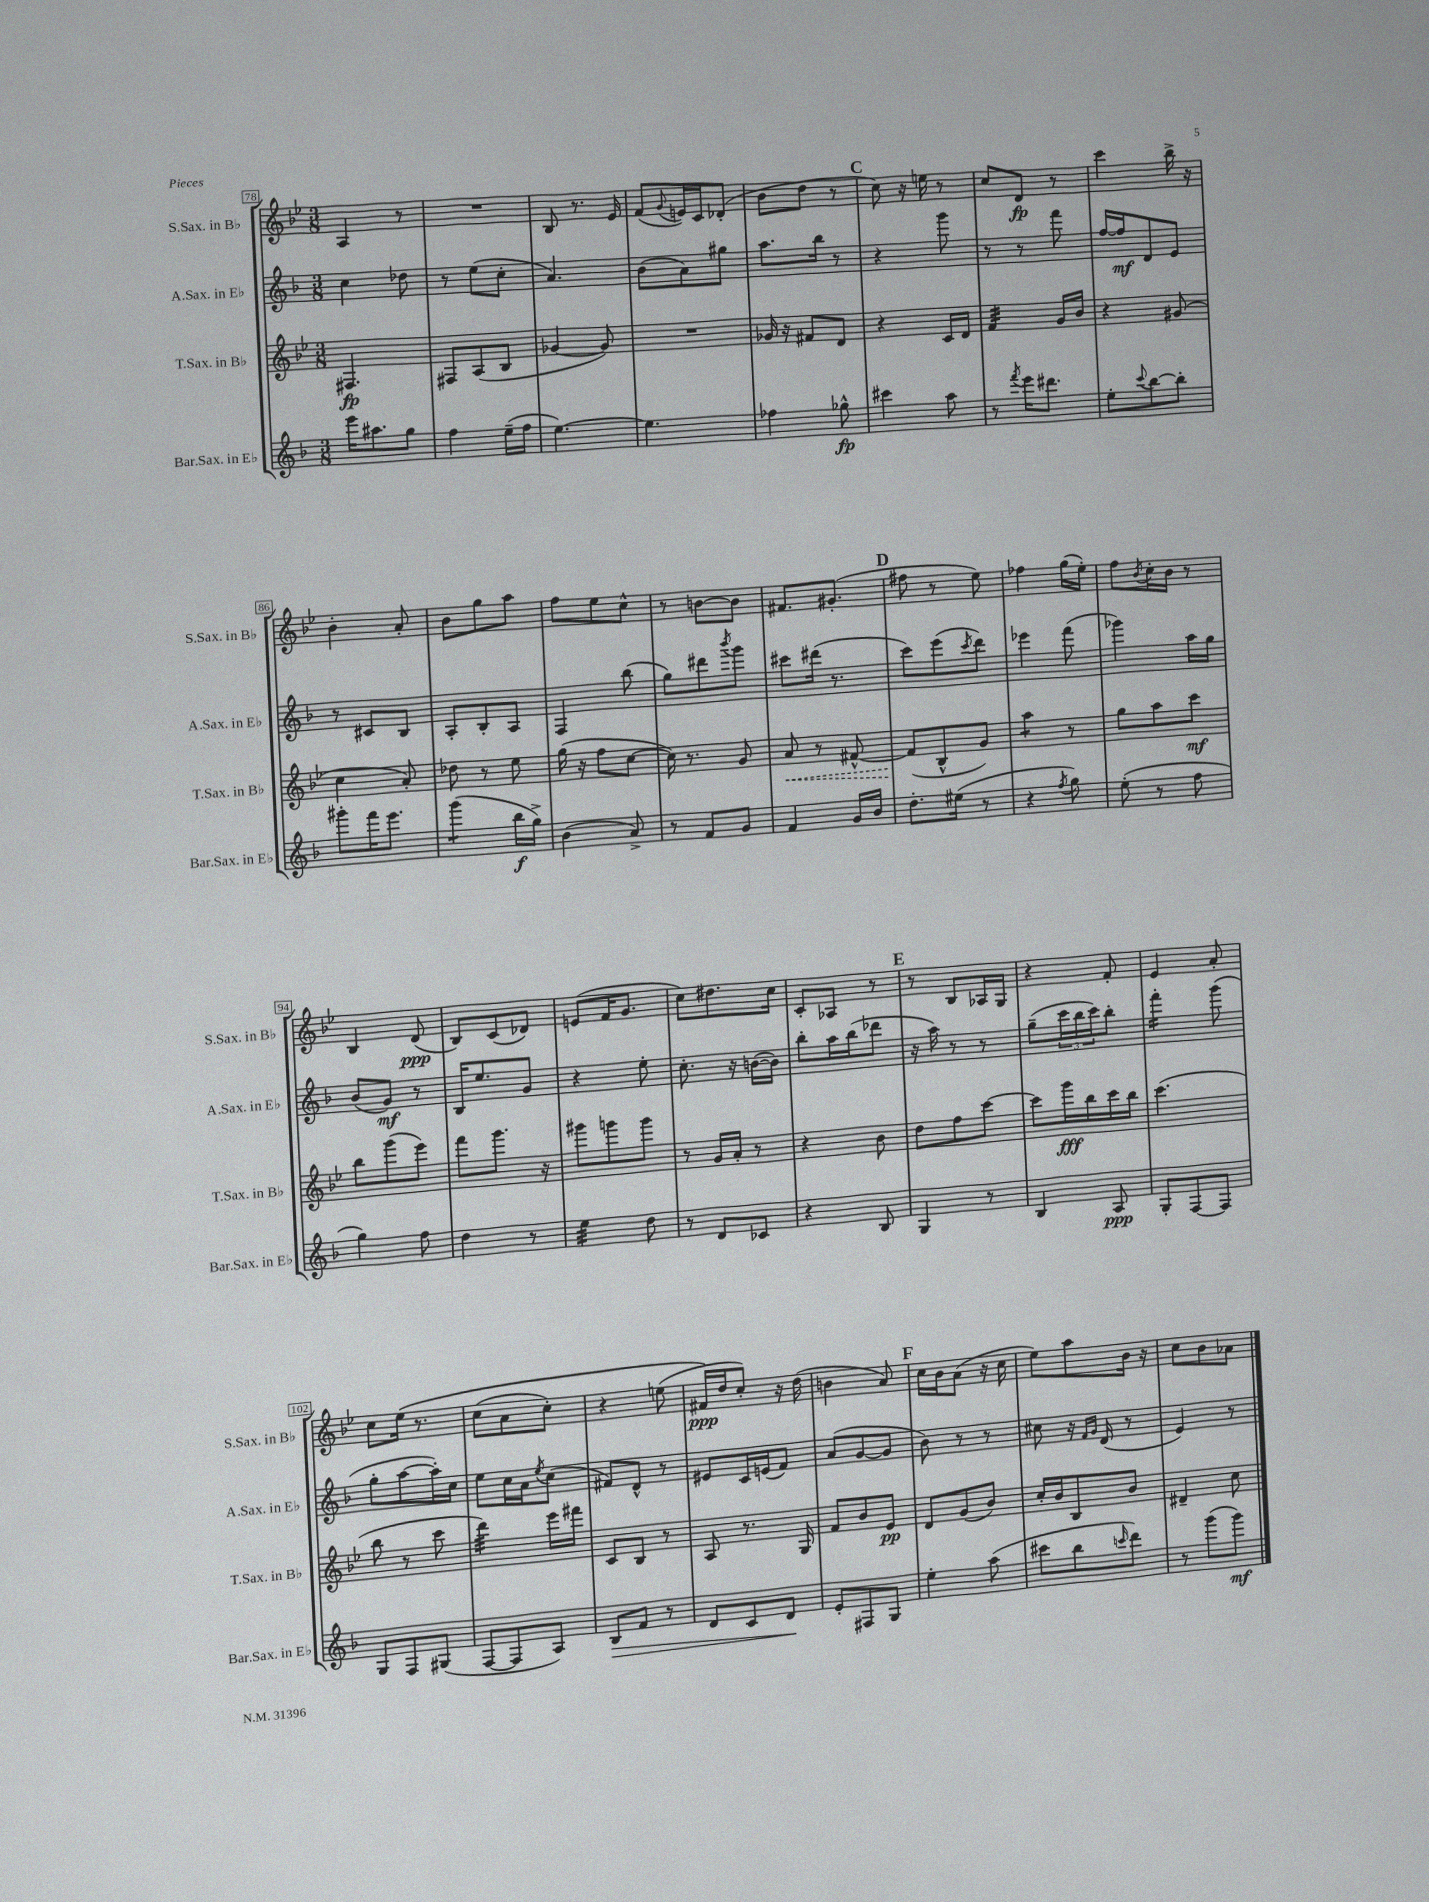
<<
\new StaffGroup <<
\new Staff = "s0" \with { instrumentName = "S.Sax. in Bb" shortInstrumentName = "S.Sax. in Bb" } {
    \clef treble \key bes \major \numericTimeSignature \time 3/8
    a4 r8 |
    R4. |
    bes8 r8. ees'16 |
    f'8( \appoggiatura { g'8 } e'16) c'16 des'8-.( |
    bes'8 d''8 r8 |
    \mark \markup { \bold "C" } c''8) r16 e''16 r8 |
    c''8 d'8\fp r8 |
    c'''4 bes''16-> r16 |
    bes'4-. a'8-. |
    bes'8 g''8 a''8 |
    f''8 ees''8 c''8-^ |
    r8 b'8~ b'8 |
    fis'8. gis'8.-.( |
    \mark \markup { \bold "D" } fis''8 r8 ees''8) |
    fes''4 g''16( ees''16-.) |
    f''8 \acciaccatura { bes'8 } c''16-. bes'16 r8 |
    bes4 d'8\ppp( |
    bes8) c'8( des'8) |
    e'8( f'16 g'8. |
    c''8) dis''8. c''16 |
    c'8-. aes8 r8 |
    \mark \markup { \bold "E" } r8 bes8 aes16 g16 |
    r4 f'8-. |
    ees'4 a'8-. |
    c''8 ees''16\( r8. |
    c''8( a'8 c''8-.) |
    r4 e''8( |
    fis'16\ppp\) d''16 c''8-.) r16 d''16( |
    b'4 a'8) |
    \mark \markup { \bold "F" } c''16 bes'16 a'8( r16 c''16 |
    ees''8) a''8 bes'16 r16 |
    c''8 bes'8 aes'8 \bar "|." |
}
\new Staff = "s1" \with { instrumentName = "A.Sax. in Eb" shortInstrumentName = "A.Sax. in Eb" } {
    \clef treble \key f \major \numericTimeSignature \time 3/8
    c''4 des''8 |
    r8 e''8( c''8-. |
    a'4.) |
    bes'8( a'8) gis''8 |
    a''8. bes''16 r8 |
    \mark \markup { \bold "C" } r4 g'''8 |
    r8 r8 f'''8 |
    f''16~ f''16\mf d'8 e'8 |
    r8 cis'8 bes8 |
    a8-. bes8-. a8 |
    f4 bes''8( |
    g''8) dis'''8 \acciaccatura { bes'''8 } g'''8 |
    cis'''8 dis'''16( r8. |
    \mark \markup { \bold "D" } c'''8) e'''8( \acciaccatura { c'''8 } d'''8) |
    ees'''4 f'''8( |
    ges'''4) a''16 g''16 |
    bes'8( g'8\mf) r8 |
    bes16 e''8. g'8 |
    r4 e''8-. |
    c''8.-. r16 b'16~( b'16) |
    bes''8-. a''16 bes''16( des'''8 |
    \mark \markup { \bold "E" } r16 a''16) r8 r8 |
    g''8--( \tuplet 3/2 { c'''16 bes''16 c'''16) } bes''8-. |
    f'''4:16-. g'''8( |
    g''8-. a''8~ a''16-.) c''16 |
    e''8 c''16 a'16 \acciaccatura { e''8 } c''8( |
    fis'8) d'8-^ r8 |
    eis'8 c'16 e'16( f'8) |
    a'8( g'8~ g'8 |
    \mark \markup { \bold "F" } bes'8) r8 r8 |
    cis''8 r16 \grace { f'16 g'16 } d'16( r8 |
    e'4) r8 \bar "|." |
}
\new Staff = "s2" \with { instrumentName = "T.Sax. in Bb" shortInstrumentName = "T.Sax. in Bb" } {
    \clef treble \key bes \major \numericTimeSignature \time 3/8
    fis4.\fp |
    fis8 a8( bes8 |
    ges'4~ ges'8) |
    R4. |
    ges'16 r16 fis'8 d'8 |
    \mark \markup { \bold "C" } r4 c'16 d'16 |
    f'4:32 g'16 bes'16 |
    r4 gis'8( |
    c''4 a'8-.) |
    des''8 r8 ees''8 |
    g''16( r16 f''8 c''8~ |
    c''16) r8. g'8 |
    \once \override Hairpin.style = #'dashed-line a'8\< r8 fis'8~-^ |
    \mark \markup { \bold "D" } fis'8\!( bes8-^ g'8) |
    a''4:8 r8 |
    g''8 a''8 c'''8\mf |
    bes''8 g'''8( ees'''8) |
    f'''8 g'''8. r16 |
    gis'''8 g'''8 g'''8 |
    r8 g'16 a'16-. r8 |
    r4 bes'8 |
    \mark \markup { \bold "E" } d''8 f''8 c'''8~ |
    c'''8 g'''16\fff bes''16 c'''16 bes''16 |
    c'''4.( |
    bes''8 r8 c'''8 |
    d'''4:32) ees'''16 fis'''16 |
    c'8 bes8 r8 |
    a8 r8. g16 |
    f'8 bes'8 ees'8\pp |
    \mark \markup { \bold "F" } d'8 g'8( bes'8) |
    c''16-. bes'16 bes8 bes'8 |
    dis'4-- c''8 \bar "|." |
}
\new Staff = "s3" \with { instrumentName = "Bar.Sax. in Eb" shortInstrumentName = "Bar.Sax. in Eb" } {
    \clef treble \key f \major \numericTimeSignature \time 3/8
    e'''16 ais''8. g''8 |
    f''4 e''16--( f''16 |
    e''4.~) |
    e''4. |
    fes''4 ges''8-^\fp |
    \mark \markup { \bold "C" } cis'''4 a''8 |
    r8 \acciaccatura { f'''8 } e'''16 dis'''8. |
    e''8-. \appoggiatura { c'''8 } bes''8~ bes''8-. |
    gis'''8-. f'''16 e'''8. |
    g'''4:8( bes''16\f g''16->) |
    bes'4( a'8->) |
    r8 f'8 g'8 |
    f'4 g'16 bes'16 |
    \mark \markup { \bold "D" } d''8.-. eis''16( r8 |
    r4 \acciaccatura { f''8 } g''8) |
    e''8-.( r8 f''8 |
    g''4) f''8 |
    d''4 r8 |
    e''4:32 d''8 |
    r8 d'8 ces'8 |
    r4 bes8 |
    \mark \markup { \bold "E" } g4 r8 |
    bes4 a8\ppp |
    g8-. f8~ f8 |
    g8 f8 gis8( |
    f8~ f8 a8) |
    bes8\> f'8 r8 |
    d'8 c'8 d'8\! |
    e'8-. fis8 g8 |
    \mark \markup { \bold "F" } e''4-. a''8( |
    cis'''8 bes''8 \grace { c'''16 } d'''8) |
    r8 g'''8( g'''8\mf) \bar "|." |
}
>>
>>
\layout { \context { \Score currentBarNumber = #78 \override BarNumber.stencil = #(make-stencil-boxer 0.1 0.3 ly:text-interface::print) } }
